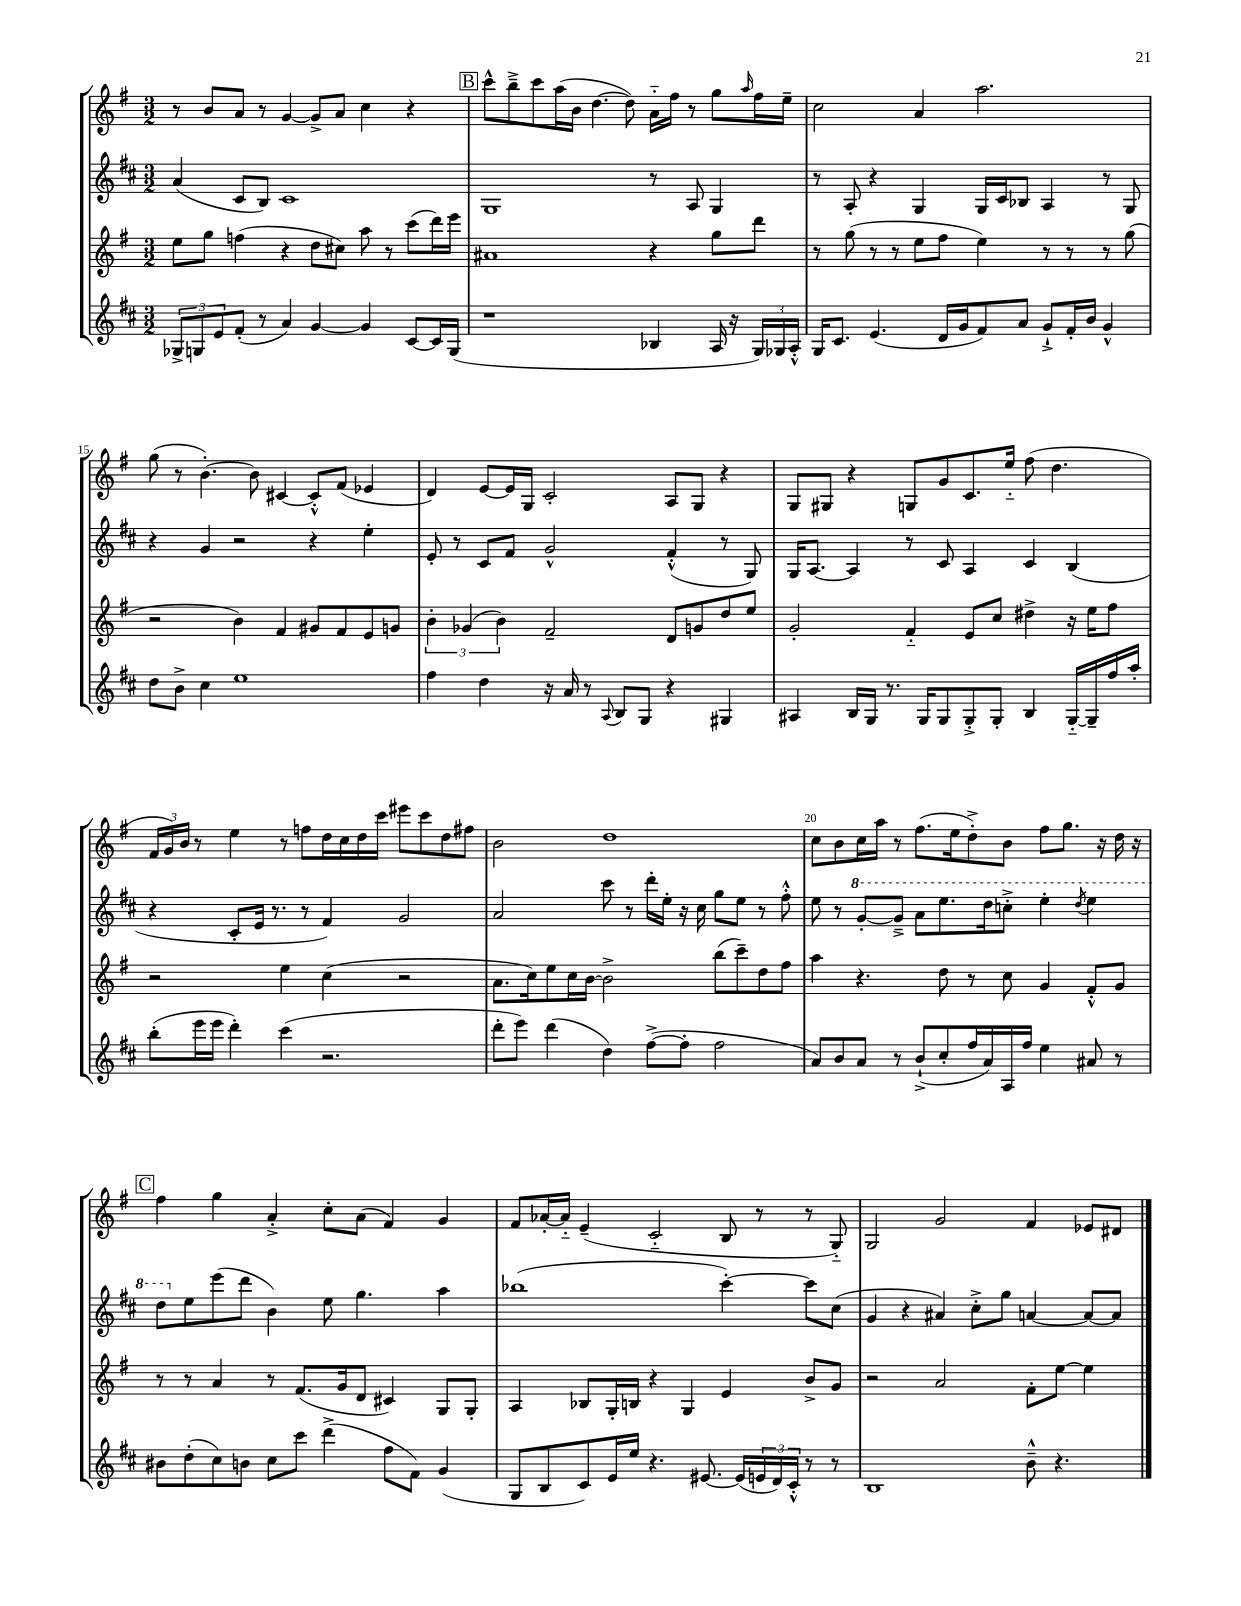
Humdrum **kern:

**kern	**kern	**kern	**kern
*part4	*part3	*part2	*part1
*staff4	*staff3	*staff2	*staff1
*clefG2	*clefG2	*clefG2	*clefG2
*k[f#c#]	*k[f#]	*k[f#c#]	*k[f#]
*M3/2	*M3/2	*M3/2	*M3/2
=12	=12	=12	=12
12G-X^/L	8ee\L	(4a/	8r
12Gn/	.	.	.
.	8gg\J	.	8b/L
12e/	.	.	.
(8f#'/J	(4ffn\	8c#/L	8a/J
8r	.	8B/J)	8r
4a/)	4r	1c#	[4g/
[4g/	8dd\L	.	8g^/L]
.	8cc#X\J)	.	8a/J
4g/]	8aa\	.	4cc\
.	8r	.	.
[8c#/L	(8ccc\L	.	4r
16c#/L]	16ddd\L)	.	.
(16G/JJ	16eee\JJ	.	.
!!LO:REH:place=s1:t=B
=13	=13	=13	=13
1r	1a#X	1G	8ccc^^\L
.	.	.	8bb~^\
.	.	.	8ccc\
.	.	.	(16aa\L
.	.	.	16b\JJ
.	.	.	[4.dd\
.	.	.	8dd\])
4B-X/	4r	8r	16a\LL
.	.	.	16ff#\JJ
.	.	8A/	8r
16A/	8gg\L	4G/	8gg\L
16r	.	.	.
.	.	.	16qqaa/
24G/LL)	8ddd\J	.	16ff#\L
24G-X/	.	.	.
.	.	.	16ee~\JJ
24A'^^/JJ	.	.	.
=14	=14	=14	=14
16G/KL	8r	8r	2cc\
8.c#/J	.	.	.
.	(8gg\	8A'/	.
(4.e/	8r	4r	.
.	8r	.	.
.	8ee\L	4G/	4a/
16d/LL	8ff#\J	.	.
16g/J	.	.	.
8f#/)	4ee\)	16G/LL	2.aa\
.	.	16c#/J	.
8a/J	.	8B-X/J	.
8g`^/L	8r	4A/	.
16f#'/L	8r	.	.
16b/JJ	.	.	.
4g^^/	8r	8r	.
.	(8gg\	8G/	.
!!LO:LB:g=z
=15	=15	=15	=15
8dd\L	2r	4r	(8gg\
8b^\J	.	.	8r
4cc#\	.	4g/	[4.b'\)
1ee	4b\)	2r	.
.	.	.	8b\]
.	4f#/	.	[4c#X/
.	8g#X/L	4r	8c#'^^/L]
.	8f#/	.	(8f#/J
.	8e/	4ee'\	4e-X/
.	8gn/J	.	.
=16	=16	=16	=16
4ff#\	6b'\	8e'/	4d/)
.	.	8r	.
.	(6g-X/	.	.
4dd\	.	8c#/L	[8e/L
.	6b\)	.	.
.	.	8f#/J	16e/L]
.	.	.	16G/JJ
16r	2f#~/	2g^^/	2c'/
16a/	.	.	.
8r	.	.	.
8qqA/	.	.	.
8B/L	.	.	.
8G/J	.	.	.
4r	8d/L	(4f#'^^/	8A/L
.	8gn/	.	8G/J
4G#X/	8dd/	8r	4r
.	8ee/J	8G/)	.
=17	=17	=17	=17
4A#X/	2g'/	16G/KL	8G/L
.	.	[8.A/J	.
.	.	.	8G#X/J
16B/LL	.	4A/]	4r
16G/JJ	.	.	.
8.r	.	.	.
.	4f#/	8r	8Gn/L
16G/KL	.	.	.
8G/	.	8c#/	8g/
8G'^/	8e/L	4A/	8.c/
8G'/J	8cc/J	.	.
.	.	.	16ee/Jk
4B/	4dd#X^\	4c#/	(8ff#\
.	.	.	4.dd\
[16G/LL	16r	(4B/	.
16G~/]	16ee\KL	.	.
16ff#/	8ff#\J	.	.
16aa'/JJ	.	.	.
!!LO:LB:g=z
=18	=18	=18	=18
(8bb'\L	2r	4r	24f#/LL
.	.	.	24g/)
.	.	.	24b/JJ
16eee\L	.	.	8r
16eee\JJ	.	.	.
4ddd'\)	.	8c#'/L	4ee\
.	.	16e/Jk	.
.	.	8.r	.
(4ccc#\	4ee\	.	8r
.	.	8r	8ffn\L
2.r	(4cc\	4f#/)	16dd\L
.	.	.	16cc\
.	.	.	16dd\
.	.	.	16ccc\JJ
.	2r	2g/	8eee#X\L
.	.	.	8ccc\
.	.	.	8dd\
.	.	.	8ff#X\J
=19	=19	=19	=19
8ddd'\L	8.a\L	2a/	2b\
8eee\J)	.	.	.
.	16cc\k)	.	.
(4ddd\	8ee\	.	.
.	16cc\L	.	.
.	[16b\JJ	.	.
4dd\)	2b^\]	8ccc#\	1dd
.	.	8r	.
([8ff#^\L	.	16ddd'\LL	.
.	.	16ee'\JJ	.
8ff#'\J]	.	16r	.
.	.	16cc#\	.
2ff#\	(8bb\L	8gg\L	.
.	8ccc~\)	8ee\J	.
.	8dd\	8r	.
.	8ff#\J	8ff#'^^\	.
=20	=20	=20	=20
8a/L)	4aa\	8ee\	8cc\L
8b/	.	8r	8b\
*	*	*8va	*
8a/J	4.r	[8gg'/L	16cc\L
.	.	.	16aa\JJ
8r	.	8gg~^/J]	8r
(8b`^/L	.	8aa\L	(8.ff#\L
8cc#'/	8dd\	8.eee\	.
.	.	.	16ee\k
16ff#/L	8r	.	8dd'^\)
16a/)	.	16ddd\k	.
16A/	8cc\	8cccn'^\J	8b\J
16ff#/JJ	.	.	.
4ee\	4g/	4eee'\	8ff#\L
.	.	.	8.gg\J
.	.	8qddd/	.
8a#X/	8f#'^^/L	4eee\	.
.	.	.	16r
8r	8g/J	.	16dd\
.	.	.	16r
!!LO:LB:g=z
!!LO:REH:place=s1:t=C
=21	=21	=21	=21
8b#X\L	8r	8ddd\L	4ff#\
*	*	*X8va	*
(8dd'\	8r	8ee\	.
8cc#\)	4a/	(8eee\	4gg\
8bn\J	.	8ddd\J	.
8cc#\L	8r	4b\)	4a'^/
8ccc#\J	(8.f#/L	.	.
(4ddd^\	.	8ee\	8cc'\L
.	16g/k	.	.
.	8d/J	4.gg\	(8a\J
8ff#\L	4c#X/)	.	4f#/)
8f#\J)	.	.	.
(4g/	8G/L	4aa\	4g/
.	8G'/J	.	.
=22	=22	=22	=22
8G/L	4A/	(1bb-X	8f#/L
8B/	.	.	[16a-X'/L
.	.	.	16a-/JJ]
8c#/)	8B-X/L	.	(4e~/
16e/L	16G'/L	.	.
16ee/JJ	16Bn/JJ	.	.
4.r	4r	.	2c/
.	4G/	.	.
[8.e#X/	.	.	.
.	4e/	[4ccc#'\)	8B/
(16e#/LL]	.	.	.
24en/	.	.	8r
24d/)	.	.	.
24c#'^^/JJ	.	.	.
8r	8b^/L	8ccc#\L]	8r
8r	8g/J	(8cc#\J	8G/)
=23	=23	=23	=23
1B	2r	4g/	2G/
.	.	4r	.
.	2a/	4a#X/)	2g/
.	.	8cc#'^\L	.
.	.	8gg\J	.
8b~^^\	8f#'\L	[4an/	4f#/
4.r	[8ee\J	.	.
.	4ee\]	8a/L_	8e-X/L
.	.	8a/J]	8d#X/J
==	==	==	==
*-	*-	*-	*-
